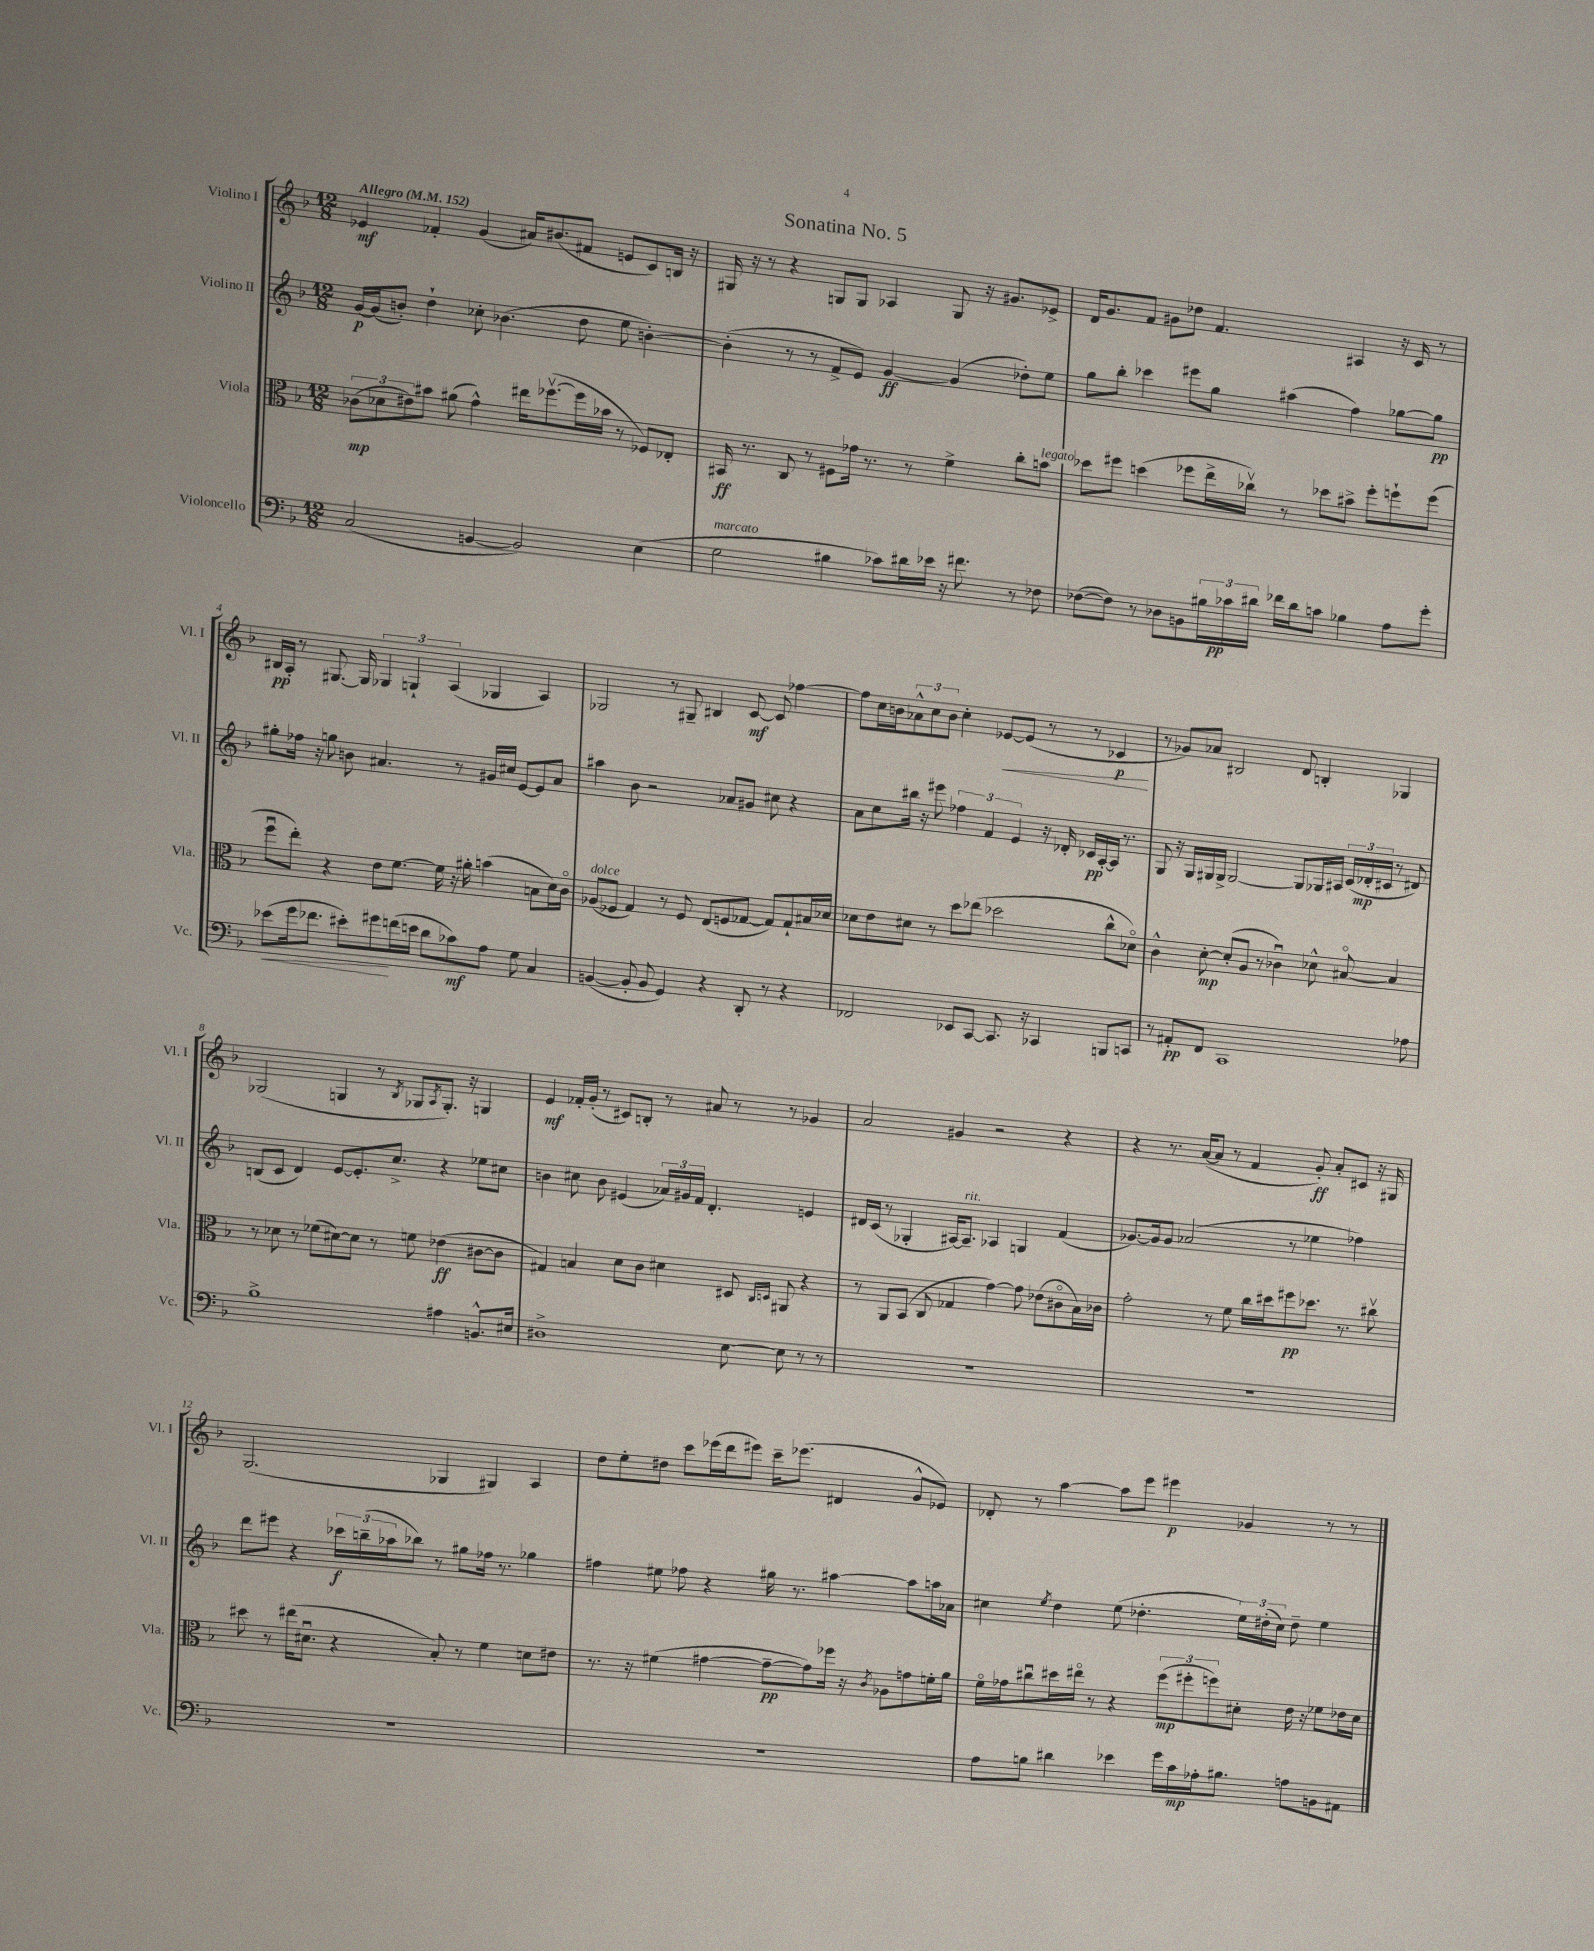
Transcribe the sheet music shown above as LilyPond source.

\header { title = "Sonatina No. 5" }
<<
\new StaffGroup <<
\new Staff = "s0" \with { instrumentName = "Violino I" shortInstrumentName = "Vl. I" } {
    \clef treble \key f \major \numericTimeSignature \time 12/8 \tempo "Allegro" 4 = 152
    ees'4\mf fes'4-. g'4( ais'16) bis'8.( fis'8 e'8 c'8) b16 r16 |
    gis16 r16 r8 r4 g8 g8 aes4 g8 r16 gis'8. ees'8-> |
    d'16 g'8. f'8 gis'8 des''8 f'4. ais4 r16 c'16 r8 |
    bis16\pp a16-. r8 gis8.~ gis16 \tuplet 3/2 { ges4 g4-! a4( } ges4 a4) |
    ges2 r8 gis8-- bis4 c'8~\mf c'8 fes''4~ |
    fes''8 c''16 b'16 \tuplet 3/2 { aes'8-^ c''8 b'8 } c''4-. ees'8~\< ees'8( r8 r8 ces'4\p\! |
    r8 ges'8) aes'8 bis2 d'8 b4-. ges4 |
    ges2( g4 r8 \acciaccatura { bes8 } ges8 \acciaccatura { a8 } ges8.-.) r16 g4 |
    e'4\mf fes'16-. g'16-.( r8 cis'8) b8-. r8 ais'8 r8 r8 ges'4 |
    a'2 gis'4 r2 r4 |
    r4 r8. a'16~( a'8 r8 f'4 g'8-.\ff) a'8-. cis'8 r16 gis16 |
    g2.( ges4 gis4) a4 |
    d''8 e''8-. dis''8 c'''8 ees'''16( d'''16 eis'''8) c'''16-- ees'''8.( dis'4 g'8-^ ees'8) |
    des'8-. r8 a''4~ a''8 e'''8 eis'''4\p ges'4 r8 r8 \bar "|." |
}
\new Staff = "s1" \with { instrumentName = "Violino II" shortInstrumentName = "Vl. II" } {
    \clef treble \key f \major \numericTimeSignature \time 12/8
    g'16~\p g'16( b'8-.) d''4-! ces''8-. bes'4.( d''8 e''8 b'4~-.) |
    b'4-.( r8 r8 f'8-> e'8) g'4~\ff g'4( des''8-.) e''8 |
    g''8 bes''8-. ces'''4 eis'''8 g''8 ais''4( f''4) ges''8~ ges''8\pp |
    gis''8-. fes''16 r16 g''8 b'8 ais'4. r8 gis'16 cis''16 e'8~ e'8 ais'8 |
    ais''4 bes'8 r2 aes'8 gis'8 cis''8 r4 |
    a'8 c''8 bis''16 r16 eis'''8 \tuplet 3/2 { fes''4 f'4 e'4 } r16 des'16-. ces'16\pp a16~-. a16 r8. |
    g8 r16 g16 gis16 gis16-> gis2~ gis8 ges16 ais16 \tuplet 3/2 { c'16( des'16-.\mp cis'16 } r8 dis'8) |
    b8( c'8 d'4) e'8~ e'8.-. c''8.-> r4 ees''8 cis''8 |
    b'4 cis''8 b'8 eis'4( \tuplet 3/2 { aes'16) gis'16 f'16 } d'4.-. e'4 |
    dis'16 c'16( r8 ges4-. ais16~) ais8.--^\markup { \italic "rit." } aes4 g4 f'4( |
    ges'8.~) ges'16 ges'8 aes'2( r8 ees''4 fes''4) |
    d'''8 eis'''8 r4 \tuplet 3/2 { ces'''16\f b''16--( aes''16 } bes''8) r8 gis''8 fes''16 r8. ges''4 |
    fis''4 eis''8 fes''8 r4 gis''16 r8. ais''4~ ais''8 a''16 aes'16 |
    cis''4 \acciaccatura { e''8 } d''4 e''8( des''4.-. \tuplet 3/2 { e''16) dis''16-.( cis''16) } dis''8-- e''4 \bar "|." |
}
\new Staff = "s2" \with { instrumentName = "Viola" shortInstrumentName = "Vla." } {
    \clef alto \key f \major \numericTimeSignature \time 12/8
    \tuplet 3/2 { ces'8\mp( des'8 eis'8) } bis'8 ais'8( g'4-^) eis''16 fes''8.~\upbow( fes''16 bes'16 r8 fes8) ees8-. |
    bis,16\ff r8. c8 r8 fis8 ges'16 r8. r8 f'4-> c''8-. b'8^\markup { \italic "legato" } |
    des''8 fis''8 d''4( fes''8 e''16-> ces''16\upbow) r8 des''8 bis'8-> fes''8-. f''8-! f''8( |
    f''8\downbow e''8-.) r4 e'8 f'8.~ f'16 r16 ais'16-. b'4( b8 d'16) c'16\flageolet |
    aes8^\markup { \italic "dolce" }( fes8 g4) r8 fes8 e8( f8 ges8~ ges8) ges8-! bis16 des'16 |
    des'8 e'8 dis'8 r8 d''8 ees''8( des''2 c''8-^ des'8\flageolet) |
    c'4-^ d'8~-.\mp d'8-.( a8 r8 ces'4\downbow) des'8-^ bis8~\flageolet bis4 |
    r8 des'8 r8 fes'8( dis'8~) dis'8 r8 f'8 ees'4\ff( cis'8~ cis'8 |
    gis4) b4 d'8 c'8 dis'4 dis8 \grace { c16 d16 } ais,8 r4 |
    r8 a,8 bes,8( c8 ges4 g'4~) g'8 ees'8( cis'8\flageolet bes16) ces'16 |
    g'2-. r8 f'8 c''16 dis''16 fis''8\pp des''8. r8. cis''8\upbow |
    dis''8 r8 eis''16( dis'8.\downbow r4 bes8-.) r8 f'4 d'8 eis'8 |
    r8. r16 fis'4( gis'4~ gis'8~--\pp gis'8) fes''16 r16 \acciaccatura { c'8 } aes8 g'8 f'16-. a'16 |
    f'16\flageolet ges'16 cis''8\downbow dis''16 eis''16\flageolet r8 r4 \tuplet 3/2 { f''8\mp( fis''8-. f''8) } dis'8-. e'16 r16 fes'8 ees'16 dis'16 \bar "|." |
}
\new Staff = "s3" \with { instrumentName = "Violoncello" shortInstrumentName = "Vc." } {
    \clef bass \key f \major \numericTimeSignature \time 12/8
    c2( b,4~ b,2) e4( |
    g2^\markup { \italic "marcato" } bis4 ces'8) dis'16 ees'16 r16 fis'8. r8 fes8 |
    fes8~( fes8) r8 des8 b,8 \tuplet 3/2 { bis16 ces'16\pp dis'16 } fes'16 dis'16 c'8 bes4 a8 g'8-. |
    ees'8\<( g'16 fes'8. eis'8-.) gis'8\! f'16( e'16 d'8 ces'8\mf) a8 g8 c4 |
    b,4~( b,8-. b,8 g,4) r4 d,8-. r8 r4 |
    fes,2 ees,8 c,8~ c,8. r16 ces,4 b,,8 c,8 |
    r8 ais,8-.\pp f,8 c,1 aes8 |
    bes1-> ais4 b,8.-^ eis16 |
    dis1-> e8~ e8 r8 r8 |
    R1. |
    R1. |
    R1. |
    R1. |
    a8 b8 dis'4 ees'4 g'16 c'16\mp aes16-. bis8. a8 b,8 ais,8 \bar "|." |
}
>>
>>
